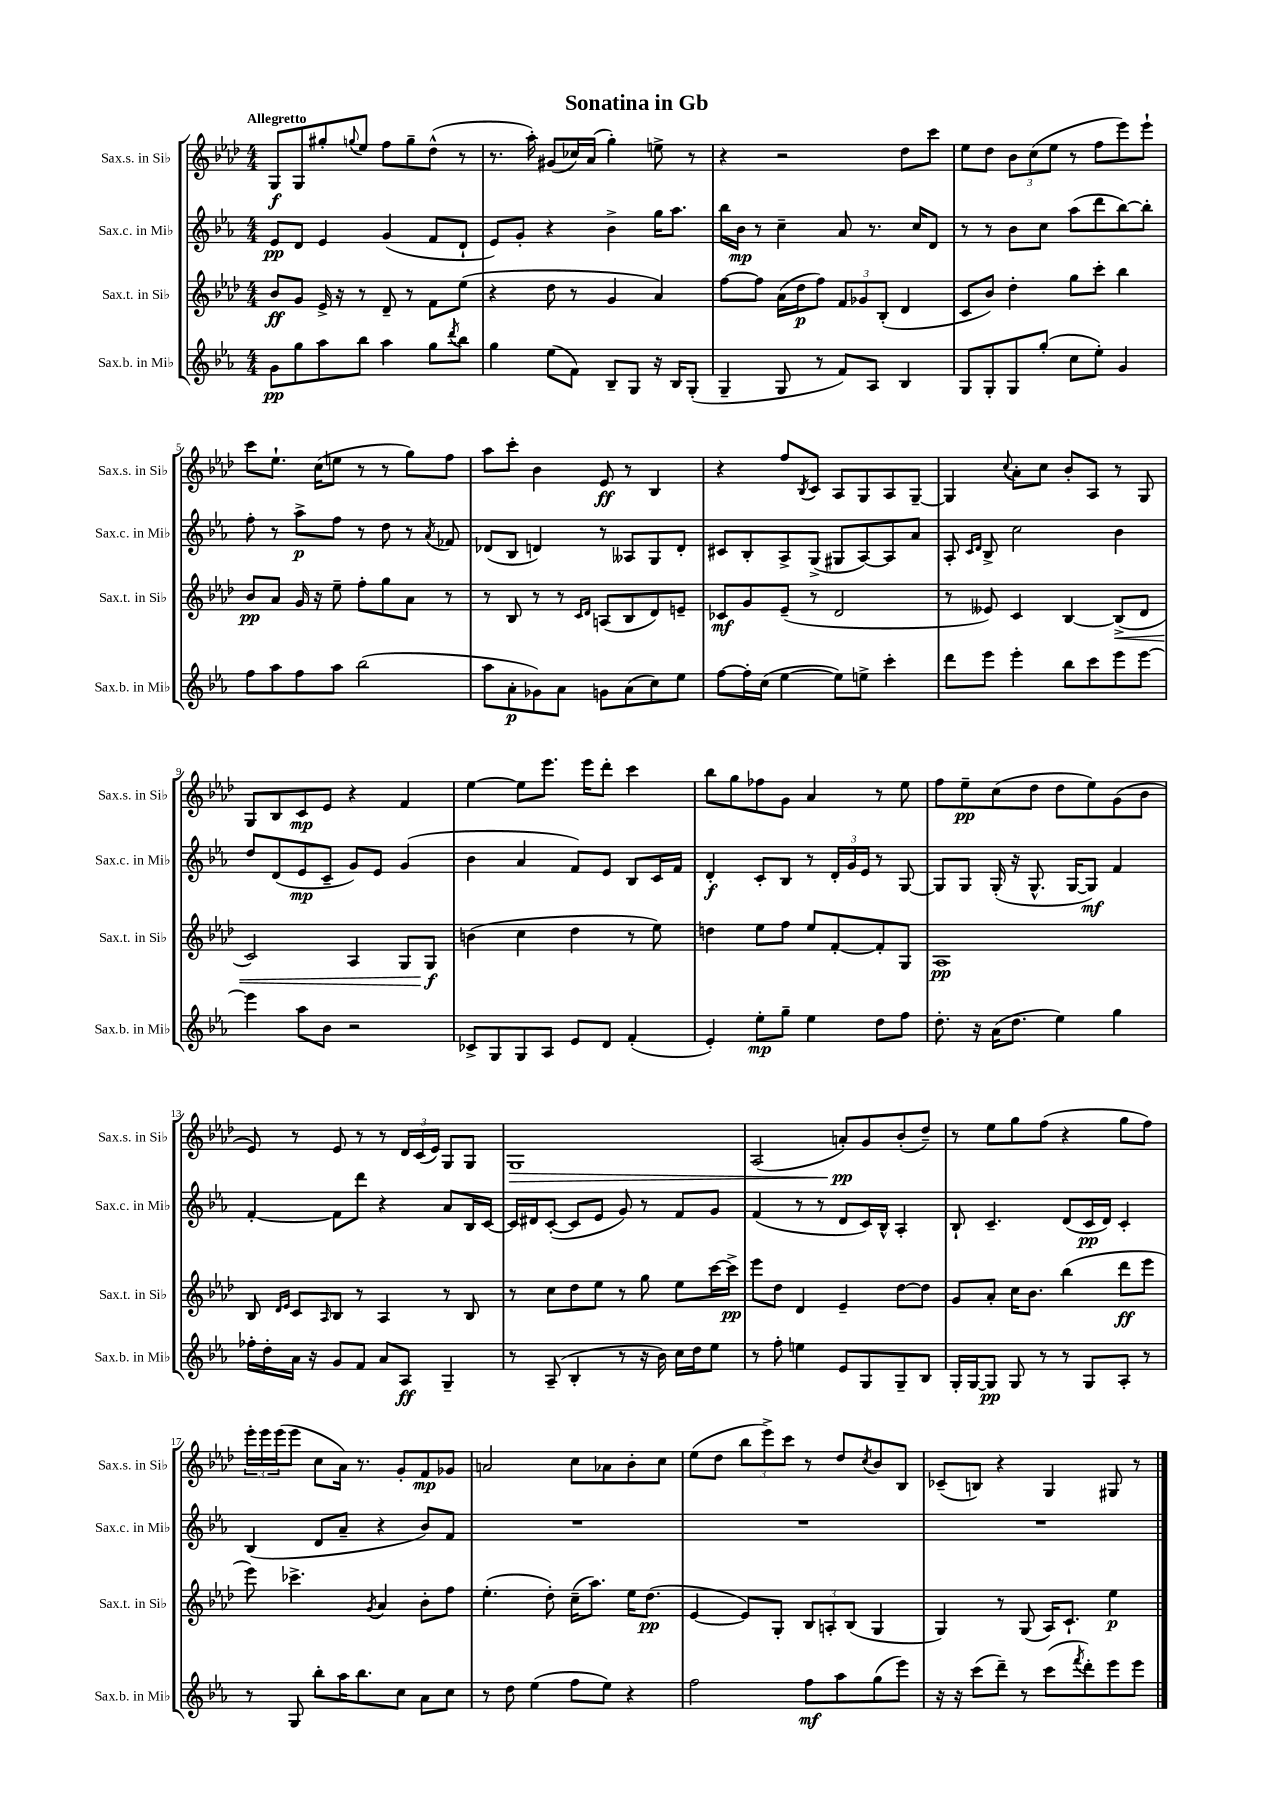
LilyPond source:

\header { title = "Sonatina in Gb" }
<<
\new StaffGroup <<
\new Staff = "s0" \with { instrumentName = "Sax.s. in Sib" shortInstrumentName = "Sax.s. in Sib" } {
    \clef treble \key aes \major \numericTimeSignature \time 4/4 \tempo "Allegretto"
    g8\f g8 gis''8-. \appoggiatura { g''8 } ees''8 f''8 g''8-- des''8-^( r8 |
    r8. aes''16-.) gis'8( ces''16) aes'16( g''4-.) e''8-> r8 |
    r4 r2 des''8 c'''8 |
    ees''8 des''8 \tuplet 3/2 { bes'8 c''8( ees''8 } r8 f''8 ees'''8) ees'''8-! |
    c'''8 ees''8.-! c''16( e''8 r8 r8 g''8) f''8 |
    aes''8 c'''8-. bes'4 ees'8\ff r8 bes4 |
    r4 f''8 \acciaccatura { bes8 } c'8 aes8 g8 aes8 g8~-- |
    g4 \appoggiatura { c''8 } aes'8-. c''8 bes'8-. aes8 r8 g8 |
    g8 bes8 c'8\mp ees'8 r4 f'4 |
    ees''4~ ees''8 ees'''8. ees'''16 des'''8-. c'''4 |
    bes''8 g''8 fes''8 g'8 aes'4 r8 ees''8 |
    f''8 ees''8--\pp c''8( des''8 des''8 ees''8) g'8( bes'8 |
    ees'8) r8 ees'8 r8 r8 \tuplet 3/2 { des'16 c'16( ees'16) } g8 g8 |
    g1\> |
    aes2( a'8-.\pp\!) g'8 bes'8-.( des''8--) |
    r8 ees''8 g''8 f''8( r4 g''8 f''8) |
    \tuplet 3/2 { ees'''16-. ees'''16 ees'''16( } ees'''8 c''8 aes'16) r8. g'8-. f'8\mp ges'8 |
    a'2 c''8 aes'8 bes'8-. c''8 |
    ees''8( des''8 \tuplet 3/2 { bes''8 ees'''8->) c'''8 } r8 des''8 \acciaccatura { c''8 } bes'8 bes8 |
    ces'8--( b8) r4 g4 gis8 r8 \bar "|." |
}
\new Staff = "s1" \with { instrumentName = "Sax.c. in Mib" shortInstrumentName = "Sax.c. in Mib" } {
    \clef treble \key ees \major \numericTimeSignature \time 4/4
    ees'8\pp d'8 ees'4 g'4( f'8 d'8-! |
    ees'8) g'8-. r4 bes'4-> g''16 aes''8. |
    bes''16 bes'16\mp r8 c''4-- aes'8 r8. c''16 d'8 |
    r8 r8 bes'8 c''8 aes''8( d'''8 bes''8~) bes''8-. |
    f''8-. r8 aes''8->\p f''8 r8 d''8 r8 \acciaccatura { aes'8 } fes'8 |
    des'8( bes8 d'4) r8 aeses8 g8 d'8-. |
    cis'8 bes8-. aes8-> g8->( gis8 aes8~) aes8 aes'8 |
    aes8-. \grace { c'16 d'16 } bes8-> c''2 bes'4 |
    d''8 d'8( ees'8\mp c'8-- g'8) ees'8 g'4( |
    bes'4 aes'4 f'8) ees'8 bes8 c'16 f'16 |
    d'4-.\f c'8-. bes8 r8 \tuplet 3/2 { d'16-. g'16 ees'16 } r8 g8~ |
    g8 g8 g16-.( r16 g8.-^ g16~ g8\mf) f'4 |
    f'4~-. f'8 d'''8 r4 aes'8 bes16 c'16~ |
    c'16 dis'16 c'8~-.( c'8 ees'8 g'8) r8 f'8 g'8 |
    f'4( r8 r8 d'8 c'16) bes16-^ aes4-. |
    bes8-! c'4.-- d'8( c'16\pp d'16) c'4-. |
    bes4( d'8 aes'8-- r4 bes'8) f'8 |
    R1 |
    R1 |
    R1 \bar "|." |
}
\new Staff = "s2" \with { instrumentName = "Sax.t. in Sib" shortInstrumentName = "Sax.t. in Sib" } {
    \clef treble \key aes \major \numericTimeSignature \time 4/4
    bes'8\ff g'8 ees'16-> r16 r8 des'8-- r8 f'8 ees''8( |
    r4 des''8 r8 g'4 aes'4) |
    f''8~ f''8 aes'16( des''16\p f''8) \tuplet 3/2 { f'8 ges'8 bes8-.( } des'4 |
    c'8 bes'8) des''4-. g''8 c'''8-. bes''4 |
    bes'8\pp aes'8 g'16 r16 ees''8-- f''8-. g''8 aes'8 r8 |
    r8 bes8 r8 r8 \grace { c'16 des'16 } a8( bes8 des'8) e'8-- |
    ces'8\mf g'8 ees'8--( r8 des'2 |
    r8 eeses'8) c'4 bes4~ bes8->\<( des'8 |
    c'2) aes4 g8 g8\f\! |
    b'4( c''4 des''4 r8 ees''8) |
    d''4 ees''8 f''8 ees''8 f'8~-. f'8-. g8 |
    aes1\pp |
    bes8 \grace { des'16 ees'16 } c'8 \grace { aes16 } bes8 r8 aes4 r8 bes8 |
    r8 c''8 des''8 ees''8 r8 g''8 ees''8 c'''16~ c'''16->\pp |
    ees'''8 des''8 des'4 ees'4-- des''8~ des''8 |
    g'8 aes'8-. c''16 bes'8. bes''4( des'''8\ff ees'''8 |
    ees'''8) ces'''4.-> \acciaccatura { g'8 } aes'4 bes'8-. f''8 |
    ees''4.-.( des''8-.) c''16--( aes''8.) ees''16 des''8.\pp( |
    ees'4~ ees'8) g8-. \tuplet 3/2 { bes8 a8-. bes8( } g4 |
    g4) r8 g8( aes16) c'8.-! ees''4\p \bar "|." |
}
\new Staff = "s3" \with { instrumentName = "Sax.b. in Mib" shortInstrumentName = "Sax.b. in Mib" } {
    \clef treble \key ees \major \numericTimeSignature \time 4/4
    g'8\pp g''8 aes''8 bes''8 aes''4 g''8 \acciaccatura { d'''8 } bes''8 |
    g''4 ees''8( f'8) bes8-- g8 r16 bes16 g8-.( |
    g4-- g8 r8 f'8) aes8 bes4 |
    g8 g8-. g8 g''8-.( c''8 ees''8-.) g'4 |
    f''8 aes''8 f''8 aes''8 bes''2( |
    aes''8 aes'8-.\p ges'8) aes'8 g'8 aes'8( c''8) ees''8 |
    f''8~ f''16-. c''16( ees''4~ ees''8) e''8-> c'''4-. |
    d'''8 ees'''8 ees'''4-. bes''8 c'''8 ees'''8 ees'''8~ |
    ees'''4 aes''8 bes'8 r2 |
    ces'8-> g8 g8 aes8 ees'8 d'8 f'4-.( |
    ees'4-.) ees''8-.\mp g''8-- ees''4 d''8 f''8 |
    d''8.-. r16 aes'16( d''8. ees''4) g''4 |
    fes''16-. d''16-. aes'16 r16 g'8 f'8 aes'8 aes8\ff g4-- |
    r8 aes8--( bes4-. r8 r16 bes'16) c''16 d''16 ees''8 |
    r8 f''8-. e''4 ees'8 g8 g8-- bes8 |
    g16-. g16~ g8\pp g8 r8 r8 g8 aes8-. r8 |
    r8 g8 bes''8-. aes''16 bes''8. c''8 aes'8 c''8 |
    r8 d''8 ees''4( f''8 ees''8) r4 |
    f''2 f''8\mf aes''8 g''8( ees'''8) |
    r16 r16 c'''8( d'''8--) r8 c'''8( \acciaccatura { f'''8 } d'''8-.) ees'''8 ees'''8 \bar "|." |
}
>>
>>
